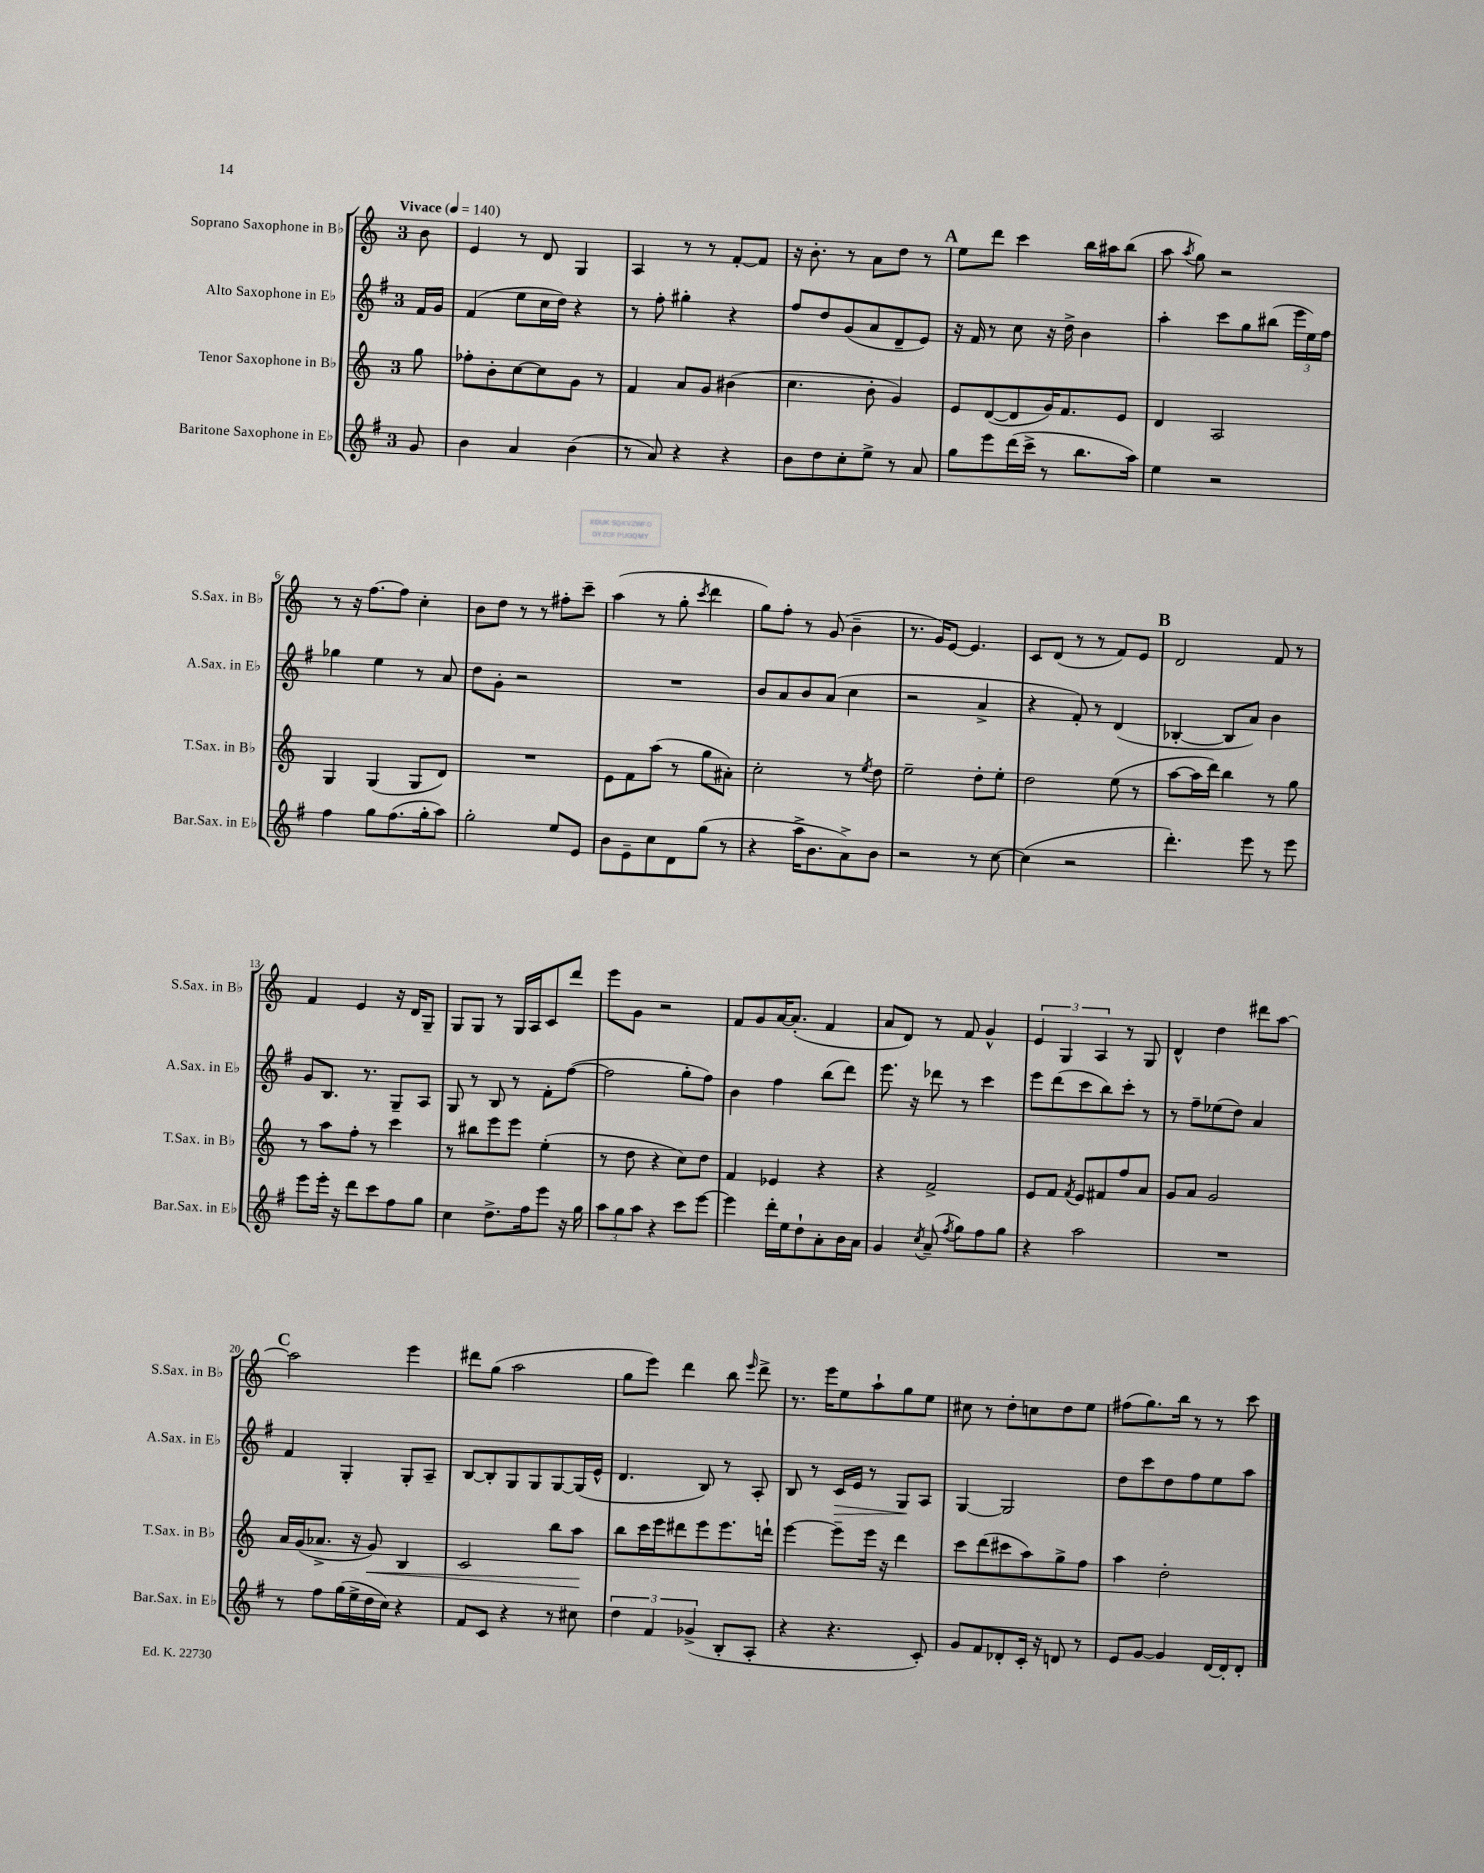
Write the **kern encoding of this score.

**kern	**kern	**kern	**kern
*staff4	*staff3	*staff2	*staff1
*clefG2	*clefG2	*clefG2	*clefG2
*k[f#]	*k[]	*k[f#]	*k[]
*M3/4	*M3/4	*M3/4	*M3/4
*MM140	*MM140	*MM140	*MM140
8g	8gg	16f#	8b
.	.	16g	.
=	=	=	=
4b	8ff-'	(4f#	4e
.	8b'	.	.
4a	[8cc	8ee	8r
.	8cc]	16cc	8d
.	.	16dd)	.
(4b	8g	4r	4G
.	8r	.	.
=	=	=	=
8r	4f	8r	4A
8a)	.	8ff#'	.
4r	8a	4gg#'	8r
.	8g	.	8r
4r	(4b#	4r	[8f'
.	.	.	8f]
=	=	=	=
8b	4.cc	8ff#	16r
.	.	.	8.b'
8dd	.	8dd	.
8cc'	.	(8g	8r
8ee^	8b'	8a	8a
8r	4g)	8d~	8dd
8a	.	8e)	8r
=	=	=	=
8gg	8e	16r	8ee
.	.	16f#	.
8eee	([8d	8r	8ddd
(16ddd	8d]	8cc	4ccc
16ccc^	.	.	.
8r	16g)	16r	.
.	8.f	16dd^	.
8.bb	.	4b	16bb
.	.	.	16aa#
.	8e	.	(8bb
16aa)	.	.	.
=	=	=	=
4ee	4d	4aa'	8aa
.	.	.	8qaa
.	.	.	8gg)
2r	2A	8ccc	2r
.	.	8gg	.
.	.	(8bb#	.
.	.	24eee	.
.	.	24ee)	.
.	.	24ff#	.
=	=	=	=
4ff#	4G	4gg-	8r
.	.	.	16r
.	.	.	[8.ff
8gg	(4G	4ee	.
(8.ff#	.	.	8ff]
.	8G	8r	4cc'
16gg'	.	.	.
8aa)	8d)	8a	.
=	=	=	=
2gg'	2.r	8dd	8b
.	.	8g'	8dd
.	.	2r	8r
.	.	.	8r
8ee	.	.	8ff#'
8e	.	.	8ccc~
=	=	=	=
8b	8e	2.r	(4aa
8e~	8f	.	.
8cc	(8aa	.	8r
8d	8r	.	8gg'
.	.	.	8qccc
(8gg	8gg	.	4ddd
8r	8a#')	.	.
=	=	=	=
4r	2cc'	8b	8gg)
.	.	8a	8ff'
16aa^	.	8b	8r
8.b	.	.	.
.	.	(8a	(8g
8a^)	8r	4cc	4b~
.	8qee	.	.
8b	8dd	.	.
=	=	=	=
2r	2ee~	2r	8.r
.	.	.	16g)
.	.	.	[8e
.	.	.	4.e]
8r	8dd'	4a^	.
[8cc	8ee'	.	.
=	=	=	=
(4cc]	2dd	4r	8c
.	.	.	(8d
2r	.	8f#')	8r
.	.	8r	8r
.	(8ee	(4d	8f)
.	8r	.	8e
=	=	=	=
4.ddd')	[8aa	[4B-'	2d
.	16aa]	.	.
.	16ddd)	.	.
.	4bb	8B-]	.
8eee	.	8a)	.
8r	8r	4b	8f
8eee	8gg	.	8r
=	=	=	=
8eee	8r	8g	4f
16eee'	8aa	8.B	.
16r	.	.	.
8ddd	8ff'	.	4e
.	.	8.r	.
8ccc	8r	.	.
8ff#	4ccc	8G~	16r
.	.	.	16d
8gg	.	8A	8G~
=	=	=	=
4cc	8r	8G	8G
.	8bb#	8r	8G
8.dd^	8eee	8B	8r
.	8eee	8r	16G
16ff#	.	.	16A
8eee	(4ee'	8f#'	8c
16r	.	([8ff#	8ddd
16gg	.	.	.
=	=	=	=
12aa	8r	2ff#]	8eee
12gg	.	.	.
.	8dd	.	8g
12aa	.	.	.
4r	4r	.	2r
8ccc	8cc)	8gg'	.
[8eee	8dd	8ff#)	.
=	=	=	=
4eee]	4f	4b	8f
.	.	.	8g
16ddd'	4e-	4ff#	[16a
16ee	.	.	(8.a']
8dd`	.	.	.
8a'	4r	(8bb	4f
16b	.	8ddd)	.
16a	.	.	.
=	=	=	=
4g	4r	8.eee	8a
.	.	.	8d)
.	.	16r	.
8qcc	.	.	.
(8a~	2f^	8ddd-	8r
8qff#	.	.	.
8gg)	.	8r	8f
8ff#	.	4ccc	4g^^
8gg	.	.	.
=	=	=	=
4r	8e	8eee	6e
.	8f	(8ddd	.
.	.	.	6G
.	8qf	.	.
2aa	8e	8ccc	.
.	.	.	6A
.	8f#	8bb)	.
.	8ff	8ccc'	8r
.	8a	8r	8G
=	=	=	=
2.r	8g	8r	4d^^
.	8a	8ff#~	.
.	2g	(8ee-	4dd
.	.	8dd)	.
.	.	4a	8ddd#
.	.	.	[8aa
=	=	=	=
8r	16a	4f#	2aa]
.	(16g	.	.
8ff#	8.a-^	.	.
(16gg	.	4G'	.
16ee^	16r	.	.
16dd	8g)	.	.
16cc)	.	.	.
4r	4B	8G'	4eee
.	.	8A~	.
=	=	=	=
8f#	2c	[8B	8ddd#
8c	.	8B']	(8gg
4r	.	8G	2aa
.	.	8G	.
8r	8bb	[8G	.
8cc#	8aa	(16G]	.
.	.	16e^^	.
=	=	=	=
6dd	8bb	4.d	8gg
.	16ccc	.	8eee)
6f#	.	.	.
.	16eee	.	.
.	8ddd#	.	4ddd
(6g-^	.	.	.
.	8eee	8B)	.
8B'	8.eee	8r	8bb
.	.	.	16qqeee
8A'	.	8A'	8ddd^
.	16ddd`	.	.
=	=	=	=
4r	[4eee	8B	8.r
.	.	8r	.
.	.	.	16eee
4.r	8eee~]	16c	8ee
.	.	16e	.
.	16eee	8r	8aa`
.	16r	.	.
.	4ddd	8G	8gg
8c')	.	8A	8ee
=	=	=	=
8g	8ccc	[4G	8cc#
8f#	(8ddd	.	8r
8d-'	8ccc#	2G]	8dd'
16c'	8aa)	.	8cc
16r	.	.	.
8d	8gg^	.	8dd
8r	8ff	.	8ee
=	=	=	=
8e	4aa	8dd	(8ff#
[8g	.	8ccc	8.gg)
4g]	2dd'	8dd	.
.	.	.	16bb
.	.	8ff#	8r
[16d	.	8ee	8r
16d']	.	.	.
8d'	.	8aa	8ccc
==	==	==	==
*-	*-	*-	*-
